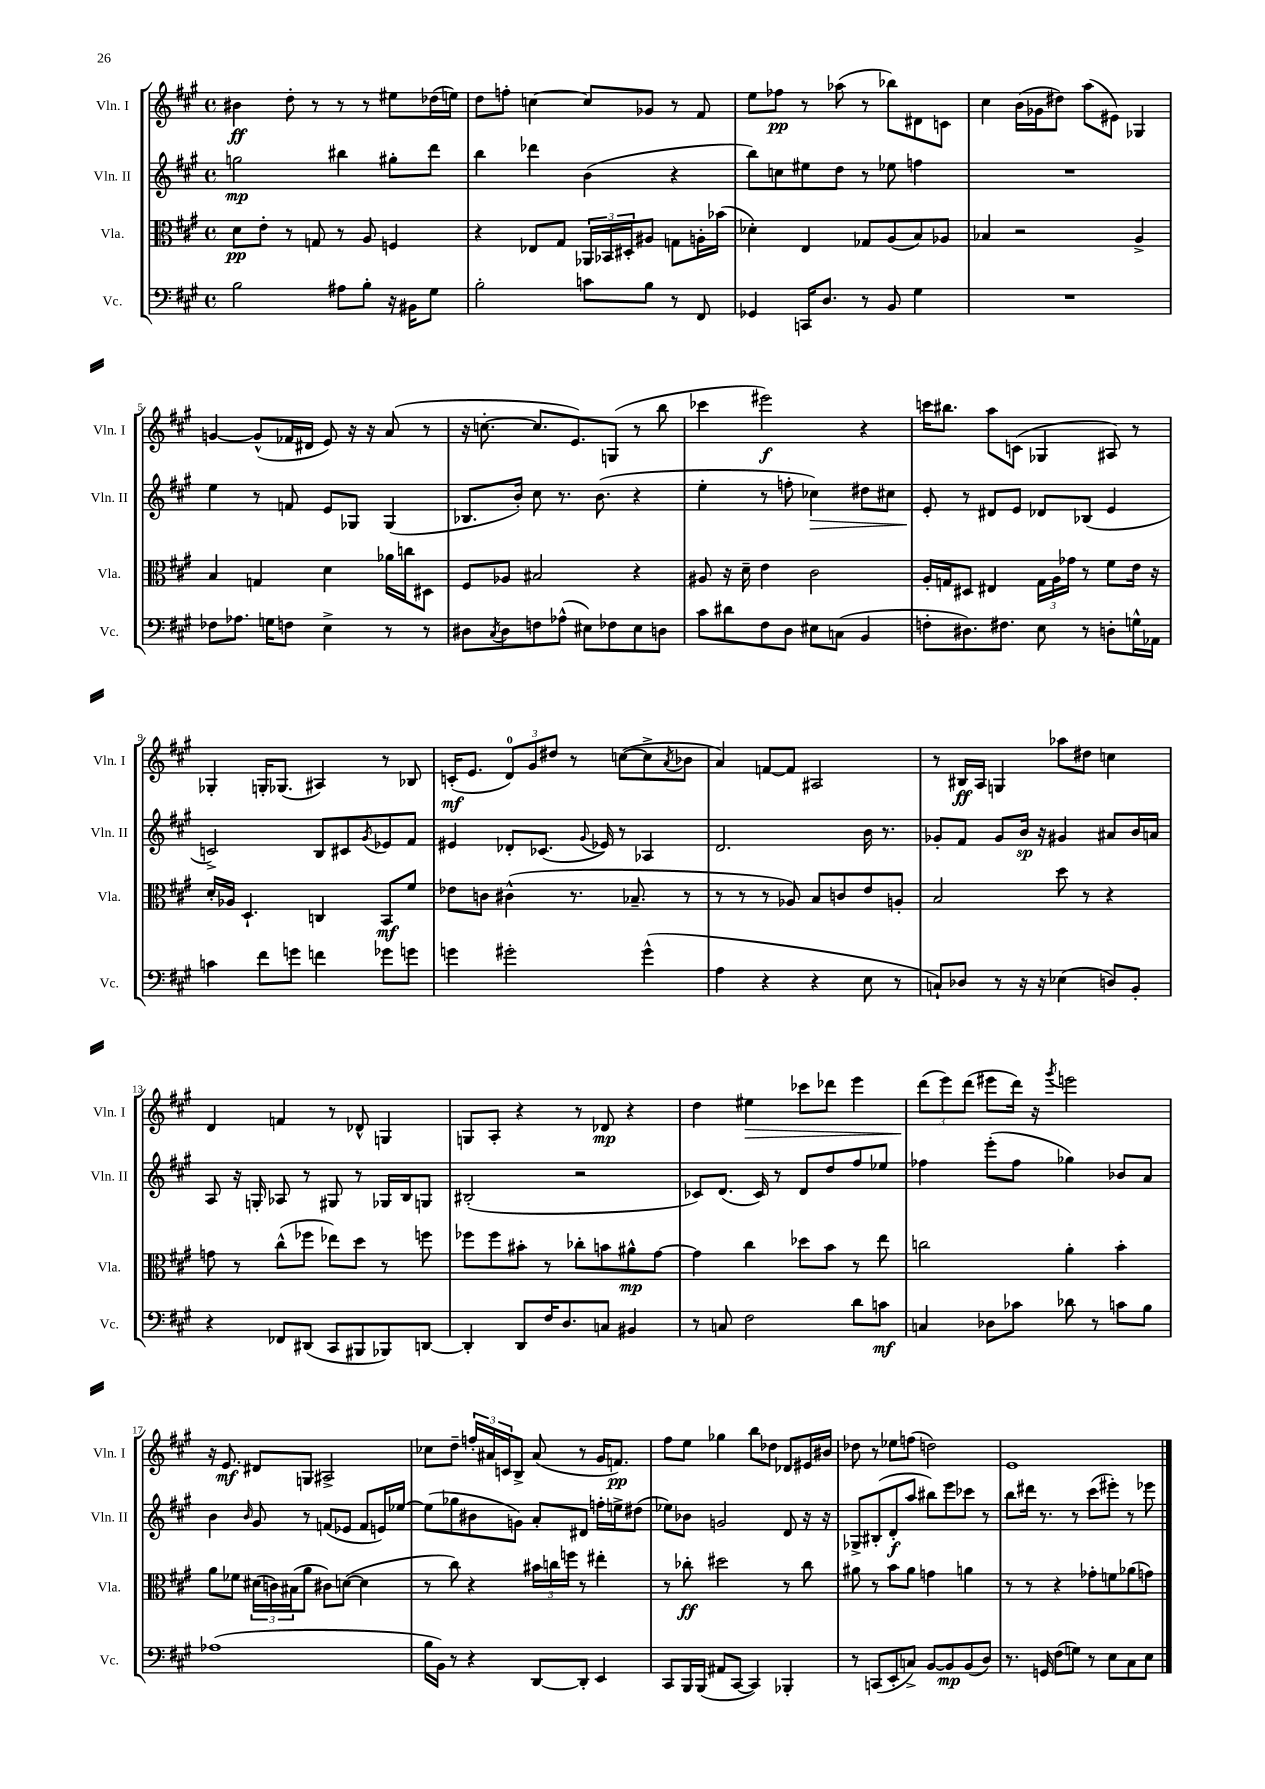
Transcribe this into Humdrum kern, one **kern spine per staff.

**kern	**kern	**kern	**kern
*staff4	*staff3	*staff2	*staff1
*clefF4	*clefC3	*clefG2	*clefG2
*k[f#c#g#]	*k[f#c#g#]	*k[f#c#g#]	*k[f#c#g#]
*M4/4	*M4/4	*M4/4	*M4/4
*met(c)	*met(c)	*met(c)	*met(c)
2B	8d	2gg	4b#
.	8e'	.	.
.	8r	.	8dd'
.	8G	.	8r
8A#	8r	4bb#	8r
8B'	8A	.	8r
16r	4F	8gg#'	8ee#
16BB#	.	.	.
8G#	.	8ddd	(16dd-
.	.	.	16ee)
=	=	=	=
2B'	4r	4bb	8dd
.	.	.	8ff'
.	8E-	4ddd-	[4cc
.	8G#	.	.
8c	24AA-	(4b	8cc]
.	24BB-	.	.
.	24D#'	.	.
8B	8A#	.	8g-
8r	8G	4r	8r
8FF#	16A'	.	8f#
.	(16b-	.	.
=	=	=	=
4GG-	4d-')	8bb)	8ee
.	.	8cc	8ff-
16CC	4E	8ee#	8r
8.D	.	.	.
.	.	8dd	(8aa-
8r	8G-	8r	8r
8BB	(8A	8ee-	8bb-)
4G#	8B)	4ff	8d#
.	8A-	.	8c
=	=	=	=
1r	4B-	1r	4cc#
.	2r	.	(16b
.	.	.	16g-
.	.	.	8dd#)
.	.	.	(8aa
.	.	.	8e#)
.	4A^	.	4G-
=	=	=	=
8F-	4B	4ee	[4g
8.A-	.	.	.
.	4G	8r	(8g^^]
16G	.	.	.
8F	.	8f	16f-
.	.	.	16d#
4E^	4d	8e	8e)
.	.	8G-	16r
.	.	.	16r
8r	16a-	(4G-	(8a
.	16cc	.	.
8r	8D#	.	8r
=	=	=	=
8D#	8F#	8.B-	16r
.	.	.	[8.cc'
8qC#	.	.	.
8D#	8A-	.	.
.	.	16b')	.
8F	2B#	8cc#	8.cc]
(8A-^^	.	8.r	.
.	.	.	8.e)
8E#)	.	.	.
.	.	(8.b	.
8F-	.	.	(8G
8E#	4r	4r	8r
8D	.	.	8bb
=	=	=	=
8c#	8A#	4ee'	4ccc-
8d#	16r	.	.
.	16d~	.	.
8F#	4e	8r	2eee#)
8D	.	8ff'	.
8E#	2c#	4cc-)	.
(8C	.	.	.
4BB	.	8dd#	4r
.	.	8cc#	.
=	=	=	=
8F'	16A'	8e'	16ccc
.	16G	.	8.bb#
8.D#)	8D#	8r	.
.	4E#	8d#	8aa
8.F#	.	.	.
.	.	8e	(8c
8E	24G	8d-	4G-
.	24A	.	.
.	24g-	.	.
8r	8r	(8B-	.
8D'	8f#	4e	8A#)
16G^^	16e	.	8r
16AA-	16r	.	.
=	=	=	=
4c	16d'	2c^)	4G-'
.	16A-	.	.
.	4.D`	.	.
8f#	.	.	16G'
.	.	.	(8.G-
8g	.	.	.
4f	4C	8B	4A#)
.	.	8c#	.
.	.	8qg#	.
8g-	8BB	8e-	8r
8g	8f#	8f#	8B-
=	=	=	=
4g	8e-	4e#	(16c'
.	.	.	8.e
.	8c	.	.
2g#'	(4c#^^	8d-'	12d)
.	.	.	12g#
.	.	(8.c-	.
.	.	.	12dd#
.	8.r	.	8r
.	.	8qqg#	.
.	.	16e-)	.
.	.	8r	([8cc
.	8.B-~	.	.
(4g#^^	.	4A-	8cc^]
.	.	.	8qa
.	8r	.	8b-
=	=	=	=
4A	8r	2.d	4a)
.	8r	.	.
4r	8r	.	[8f
.	8A-)	.	8f]
4r	8B	.	2A#
.	8c	.	.
8E	8e	16b	.
.	.	8.r	.
8r	8A'	.	.
=	=	=	=
8C`)	2B	8g-'	8r
8D-	.	8f#	16B#
.	.	.	16A
8r	.	8g-	4G
16r	.	16b	.
16r	.	16r	.
(4E-	8dd	4g#	8aa-
.	8r	.	8dd#
8D)	4r	8a#	4cc
8BB'	.	16b	.
.	.	16a	.
=	=	=	=
4r	8g	8A	4d
.	8r	16r	.
.	.	16G'	.
8FF-	(8cc#^^	8A-	4f
(8DD#	8ff-	8r	.
8CC#	8ee-)	8G#	8r
8BBB#	8dd	8r	8d-^^
8BBB-)	8r	16G-	4G
.	.	16B	.
[8DD	8ff	8G	.
=	=	=	=
4DD']	8ff-	(2B#'	8G
.	8ff-	.	8A'
8DD	8b#'	.	4r
16F#	8r	.	.
8.D	.	.	.
.	8cc-'	2r	8r
8C	8b	.	8d-
4BB#	8a#^^	.	4r
.	[8g#	.	.
=	=	=	=
8r	4g#]	8c-)	4dd
8C	.	(8.d	.
2F#	4cc#	.	4ee#
.	.	16c-)	.
.	.	8r	.
.	8dd-	8d	8ccc-
.	8b	8dd	8ddd-
8d	8r	8ff#	4eee
8c	8ee	8ee-	.
=	=	=	=
4C	2cc	4ff-	(12ddd
.	.	.	12eee)
.	.	.	(12ddd
8D-	.	(8eee'	8eee#
8c-	.	8ff-	16ddd)
.	.	.	16r
.	.	.	8qggg#
8d-	4a'	4gg-)	2eee
8r	.	.	.
8c	4b'	8b-	.
8B	.	8a	.
=	=	=	=
(1A-	8a	4b	16r
.	.	.	8.e
.	8f-	.	.
.	.	16qqb	.
.	(24d#	8g#	8d#
.	24c)	.	.
.	(24B#	.	.
.	8a	8r	8G
.	8c#)	(8f	2A#^
.	([8d	8e-	.
.	4d]	8f	.
.	.	16e)	.
.	.	[16ee-	.
=	=	=	=
16B	8r	(8ee-]	8cc-
16BB)	.	.	.
8r	8cc#)	8gg-	8dd~
4r	4r	8b#	24ff'
.	.	.	24a#
.	.	.	24c
.	.	8g)	8B^
[8DD	24b#	8a'	(8a#
.	24cc	.	.
.	24ff	.	.
8DD']	8r	8d#	8r
4EE	4ee#'	16ff'	16g#
.	.	16ee^	8.f)
.	.	(8dd#	.
=	=	=	=
8CC#	8r	8ee-)	8ff#
16BBB	8cc-'	8b-	8ee
(16BBB	.	.	.
8AA#	2dd#	2g	4gg-
[8CC#	.	.	.
4CC#])	.	.	8bb
.	.	.	8dd-
4BBB-'	8r	8d	8d-
.	8cc-	16r	16e#
.	.	16r	16b#
=	=	=	=
8r	8a#	8G-^	8dd-
(8CC	8r	(8B#'	8r
8EE'	8b	8d'	8ee-
8C^)	8a#	8aa	(8ff
[8BB	4g	8bb#)	2dd)
8BB]	.	8eee	.
(8BB	4a	8ccc-	.
8D)	.	8r	.
=	=	=	=
8.r	8r	8bb	1e
.	8r	16ddd#	.
16GG	.	8.r	.
(8F#	4r	.	.
8G)	.	8r	.
8r	8g-'	(8ccc#	.
8E	8f	8eee#')	.
8C#	(8a-	8r	.
8E	8g)	8eee-	.
==	==	==	==
*-	*-	*-	*-
